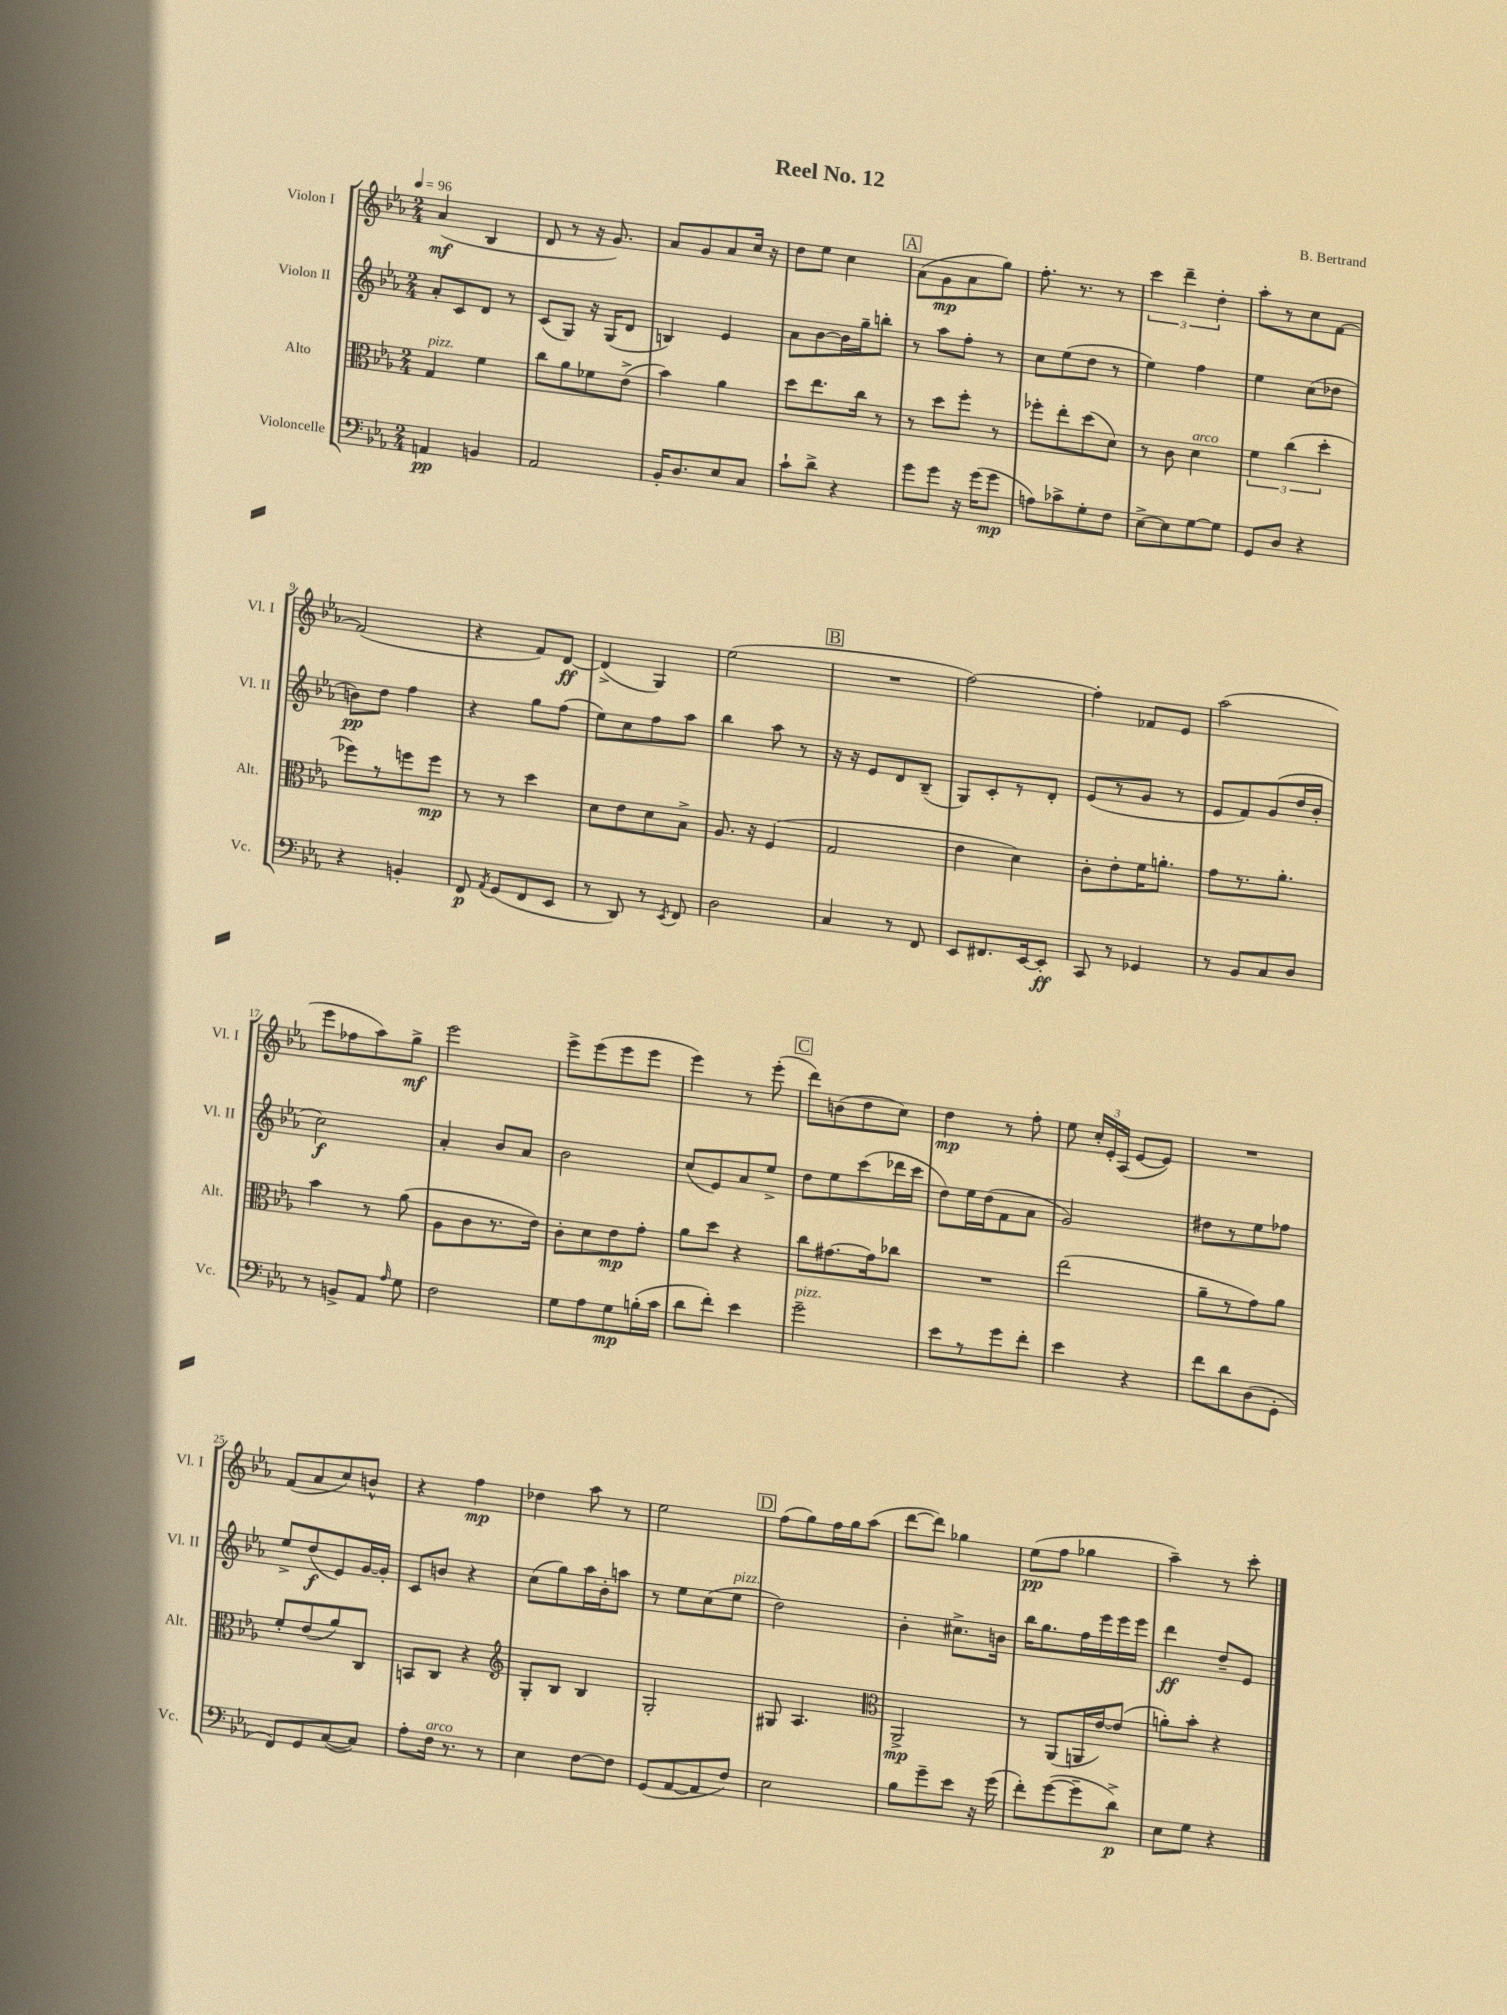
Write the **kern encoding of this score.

**kern	**kern	**kern	**kern
*staff4	*staff3	*staff2	*staff1
*clefF4	*clefC3	*clefG2	*clefG2
*k[b-e-a-]	*k[b-e-a-]	*k[b-e-a-]	*k[b-e-a-]
*M2/4	*M2/4	*M2/4	*M2/4
*MM96	*MM96	*MM96	*MM96
4AA	4G	8a-'	(4a-
.	.	8c	.
4BB	4f	8d	4B-
.	.	8r	.
=	=	=	=
2AA-	8cc	(8c	8d
.	8a-	8G)	8r
.	8f-	16r	16r
.	.	(16G	8.g)
.	(8e-^	8d	.
=	=	=	=
16BB-'	4b-)	4B)	8a-
8.D	.	.	.
.	.	.	8g
8E-	4a-	4e-	8a-
8C	.	.	16cc
.	.	.	16r
=	=	=	=
8c`	8dd	8a-	8dd
8d^	8.ee-	[8b-	8ee-
4r	.	16b-]	4cc
.	16cc	16gg~	.
.	8r	8bb'	.
=	=	=	=
8g	8r	8r	(8a-
8g	8dd	8aa-	8g
16r	8ff'	8ff'	8a-
(16g	.	.	.
8g	8r	8r	8gg)
=	=	=	=
8A)	8ff-'	8cc	8.ff'
8c-^	8ee-'	(8ee-	.
.	.	.	8.r
8G'	(8dd	8dd	.
8F	8d)	8r	8r
=	=	=	=
[8E-^	8r	4ee-)	6ccc
8E-]	8c	.	.
.	.	.	6ddd~
[8G	4d	4ff	.
.	.	.	6dd'
8G]	.	.	.
=	=	=	=
8GG	6f	4ee-	8aa-'
8D	.	.	8r
.	(6cc	.	.
4r	.	(8cc	8cc
.	6dd'	.	.
.	.	8dd-	[8f
=	=	=	=
4r	8ff-)	8b)	(2f]
.	8r	8dd	.
4BB'	8ff	4ff	.
.	8ff	.	.
=	=	=	=
8FF	8r	4r	4r
8qAA-	.	.	.
(8GG	8r	.	.
8FF	4dd	8gg	8f)
8EE-	.	(8ff	[8d
=	=	=	=
8r	8d	8ee-)	(4d^]
8DD)	8e-	8cc	.
8r	8d	8ff	4G)
8qEE-	.	.	.
8FF	8B-^	8aa-	.
=	=	=	=
2D	8.A-	4bb-	(2ee-
.	16r	.	.
.	(4F	8aa-	.
.	.	8r	.
=	=	=	=
4C	2G	16r	2r
.	.	16r	.
.	.	8e-	.
8r	.	8d	.
8FF	.	(8B-~	.
=	=	=	=
8EE-	4e-	8G)	[2ff)
8.FF#	.	8c'	.
.	4d)	8r	.
[16EE-	.	.	.
8EE-']	.	8d'	.
=	=	=	=
8CC	8c'	(8e-	4ff']
8r	8e-'	8r	.
4GG-	16f	8g	8f-
.	8.a'	.	.
.	.	8r	8e-
=	=	=	=
8r	8g	8e-	(2aa-
8BB-	8.r	8f)	.
8C	.	(8g	.
.	8.a-'	.	.
8D	.	16dd	.
.	.	16b-'	.
=	=	=	=
8r	4b-	2cc)	8eee-
8BB^	.	.	8ff-
8AA-	8r	.	8aa-)
16qqA-	.	.	.
8G	(8a-	.	8gg^
=	=	=	=
2F	8A-	4a-'	2eee-
.	8c	.	.
.	8.r	8b-	.
.	.	8a-	.
.	16e-)	.	.
=	=	=	=
8G	8c'	2b-	8eee-^
8A-	8d	.	(8eee-
8G	8e-	.	8eee-
(16B'	8g'	.	8eee-
16c	.	.	.
=	=	=	=
8d	8a-	(8cc	4eee-)
8f')	8dd	8e-)	.
4e-	4r	8a-	8r
.	.	8ee-^	(8eee-'
=	=	=	=
2g~	8cc	8dd	8ddd)
.	[8.g#	8ee-	(8b
.	.	(8ccc	8dd
.	16g#]	.	.
.	8cc-	16ddd-	8cc)
.	.	16ccc	.
=	=	=	=
8e-	2r	8dd)	4dd
8r	.	16ee-	.
.	.	(16dd	.
8g	.	8f	8r
8f'	.	8a-	8ff'
=	=	=	=
4e-	(2ee-	2g)	8ee-
.	.	.	24cc'
.	.	.	24e-'
.	.	.	(24A-
4r	.	.	[8e-
.	.	.	8e-])
=	=	=	=
8f	8a-~	8dd#	2r
8d	8r	8r	.
(8D	8g)	8ee-	.
8GG'	8a-	8ff-	.
=	=	=	=
8FF)	8f'	8ee-^	(8f
8GG	(8e-	(8dd	8a-
([8C	8a-)	8e-)	8cc)
8C])	8C	[16g	8b^^
.	.	16g']	.
=	=	=	=
8A-'	8BB	8c	4r
16F	8C	8b	.
8.r	.	.	.
.	4r	4r	4ff
8r	.	.	.
=	=	=	=
*	*clefG2	*	*
4E-	8G'	(8cc	4dd-
.	8B-	8gg)	.
[8F	4B-	16aa-	8aa-
.	.	16b-'	.
8F]	.	8aa	8r
=	=	=	=
(8GG	2G'	8r	2ee-
[8AA-	.	8ee-	.
8AA-]	.	(8cc	.
8F)	.	8ee-	.
=	=	=	=
2E-	8G#	2dd)	(8ff
.	4.A-	.	8gg)
.	.	.	16ff
.	.	.	16gg
.	.	.	(8aa-
=	=	=	=
*	*clefC3	*	*
8B-	2AA-^	4b-'	[8ddd
8g~	.	.	8ddd])
8e-	.	8.cc#^	4gg-
16r	.	.	.
(16g	.	16b	.
=	=	=	=
8f')	8r	16bb-	(8ee-
.	.	8.gg	.
([8g	(8AA-	.	8ff
8g~]	16AA	16ff	4gg-
.	[16e-)	16eee-	.
8d^)	(8e-]	16eee-	.
.	.	16eee-	.
=	=	=	=
8E-	8a')	4ddd	4aa-~)
8G	8b-'	.	.
4r	4r	8dd~	8r
.	.	8e-	8ccc'
==	==	==	==
*-	*-	*-	*-
